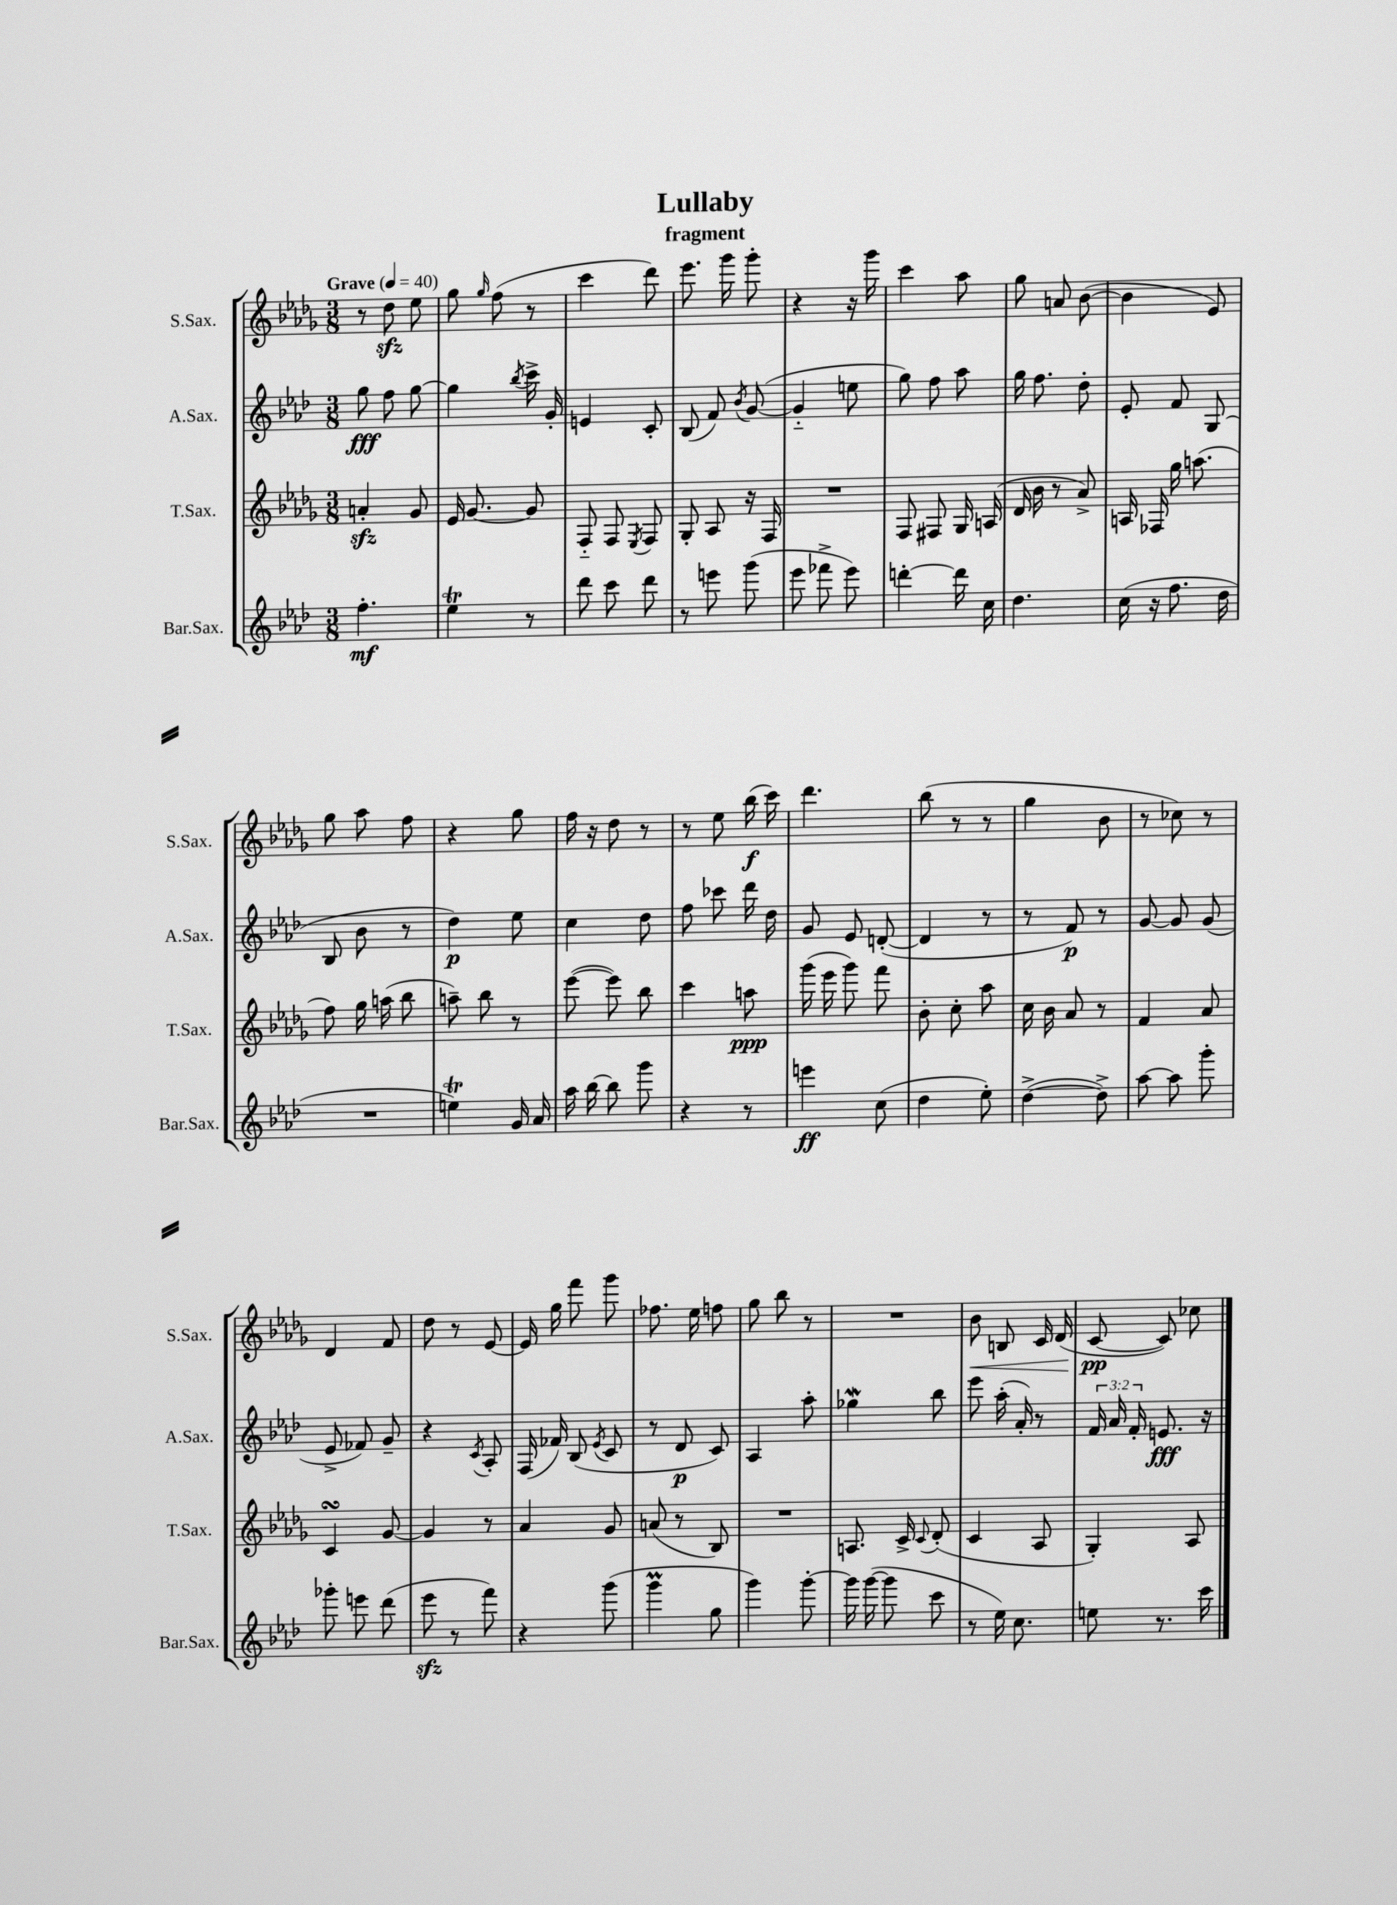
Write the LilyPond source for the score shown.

\header { title = "Lullaby" subtitle = "fragment" }
<<
\new StaffGroup <<
\new Staff = "s0" \with { instrumentName = "S.Sax." shortInstrumentName = "S.Sax." } {
    \clef treble \key des \major \numericTimeSignature \time 3/8 \tempo "Grave" 4 = 40
    \autoBeamOff r8 des''8\sfz ees''8 |
    ges''8 \grace { ges''16 } f''8( r8 |
    c'''4 des'''8) |
    ees'''8. ges'''16 ges'''8-. |
    r4 r16 ges'''16 |
    c'''4 aes''8 |
    ges''8 a'8 bes'8~( |
    bes'4 ees'8) |
    ges''8 aes''8 f''8 |
    r4 ges''8 |
    f''16 r16 des''8 r8 |
    r8 ees''8 bes''16\f( c'''16) |
    des'''4. |
    bes''8( r8 r8 |
    ges''4 bes'8 |
    r8 ces''8) r8 |
    des'4 f'8 |
    des''8 r8 ees'8~ |
    ees'16 ges''16 f'''8 ges'''8 |
    fes''8. ees''16 f''8 |
    ges''8 bes''8 r8 |
    R4. |
    bes'8\< b8 c'16 des'16( |
    c'8~\pp\! c'8) ces''8 \bar "|." |
}
\new Staff = "s1" \with { instrumentName = "A.Sax." shortInstrumentName = "A.Sax." } {
    \clef treble \key aes \major \numericTimeSignature \time 3/8 \override Staff.TupletNumber.text = #tuplet-number::calc-fraction-text
    \autoBeamOff g''8\fff f''8 g''8~ |
    g''4 \acciaccatura { bes''8 } c'''16-> g'16-. |
    e'4 c'8-. |
    bes8( f'8) \acciaccatura { bes'8 } g'8~( |
    g'4-_ e''8 |
    g''8) f''8 aes''8 |
    g''16 f''8. des''8-. |
    ees'8-. f'8 g8( |
    bes8 bes'8 r8 |
    des''4\p) ees''8 |
    c''4 des''8 |
    f''8 ces'''8 des'''16 des''16 |
    g'8 ees'8 d'8~-.( |
    d'4 r8 |
    r8 f'8\p) r8 |
    g'8~ g'8 g'8( |
    ees'8-> fes'8) g'8-- |
    r4 \acciaccatura { c'8 } aes8-. |
    f16( fes'16) bes8( \acciaccatura { ees'8 } c'8 |
    r8 des'8\p c'8) |
    aes4 aes''8-. |
    ges''4\mordent bes''8 |
    ees'''8 aes''16-.( aes'16-.) r8 |
    \tuplet 3/2 { f'16 aes'16 f'16-. } e'8.\fff r16 \bar "|." |
}
\new Staff = "s2" \with { instrumentName = "T.Sax." shortInstrumentName = "T.Sax." } {
    \clef treble \key des \major \numericTimeSignature \time 3/8
    \autoBeamOff a'4-.\sfz ges'8 |
    ees'16 ges'8.~ ges'8 |
    f8-_ f8 \acciaccatura { ees8 } f8 |
    ges8-. aes8 r16 f16 |
    R4. |
    f8 fis8 ges16 a16( |
    des'16 bes'16 r8 aes'8->) |
    a16 fes16 ges''16 a''8.( |
    f''8) ges''16 a''16( bes''8 |
    a''8--) bes''8 r8 |
    ees'''8~( ees'''8) bes''8 |
    c'''4 a''8\ppp |
    ges'''16( ees'''16 ges'''8) f'''8 |
    bes'8-. c''8-. aes''8 |
    c''16 bes'16 aes'8 r8 |
    f'4 aes'8 |
    c'4\turn ges'8~ |
    ges'4 r8 |
    aes'4 ges'8 |
    a'8( r8 bes8) |
    R4. |
    a8. c'16-> \appoggiatura { c'8 } des'8-.( |
    c'4 aes8 |
    ges4-.) aes8 \bar "|." |
}
\new Staff = "s3" \with { instrumentName = "Bar.Sax." shortInstrumentName = "Bar.Sax." } {
    \clef treble \key aes \major \numericTimeSignature \time 3/8
    \autoBeamOff f''4.-.\mf |
    ees''4\trill r8 |
    des'''8 c'''8 des'''8 |
    r8 e'''8 g'''8( |
    ees'''8 fes'''8-> ees'''8) |
    d'''4~-. d'''16 c''16 |
    des''4. |
    c''16( r16 f''8. des''16 |
    R4. |
    e''4\trill) g'16 aes'16 |
    aes''16 bes''16~ bes''8 g'''8 |
    r4 r8 |
    e'''4\ff c''8( |
    des''4 ees''8-.) |
    des''4~->( des''8->) |
    aes''8~ aes''8 g'''8-. |
    ges'''8-. e'''8 des'''8( |
    ees'''8\sfz r8 f'''8) |
    r4 g'''8( |
    g'''4\prall g''8 |
    g'''4) g'''8~-. |
    g'''16 g'''16~( g'''8 c'''8 |
    r8 ees''16) c''8. |
    e''8 r8. c'''16 \bar "|." |
}
>>
>>
\layout { \context { \Score \remove "Bar_number_engraver" } }
